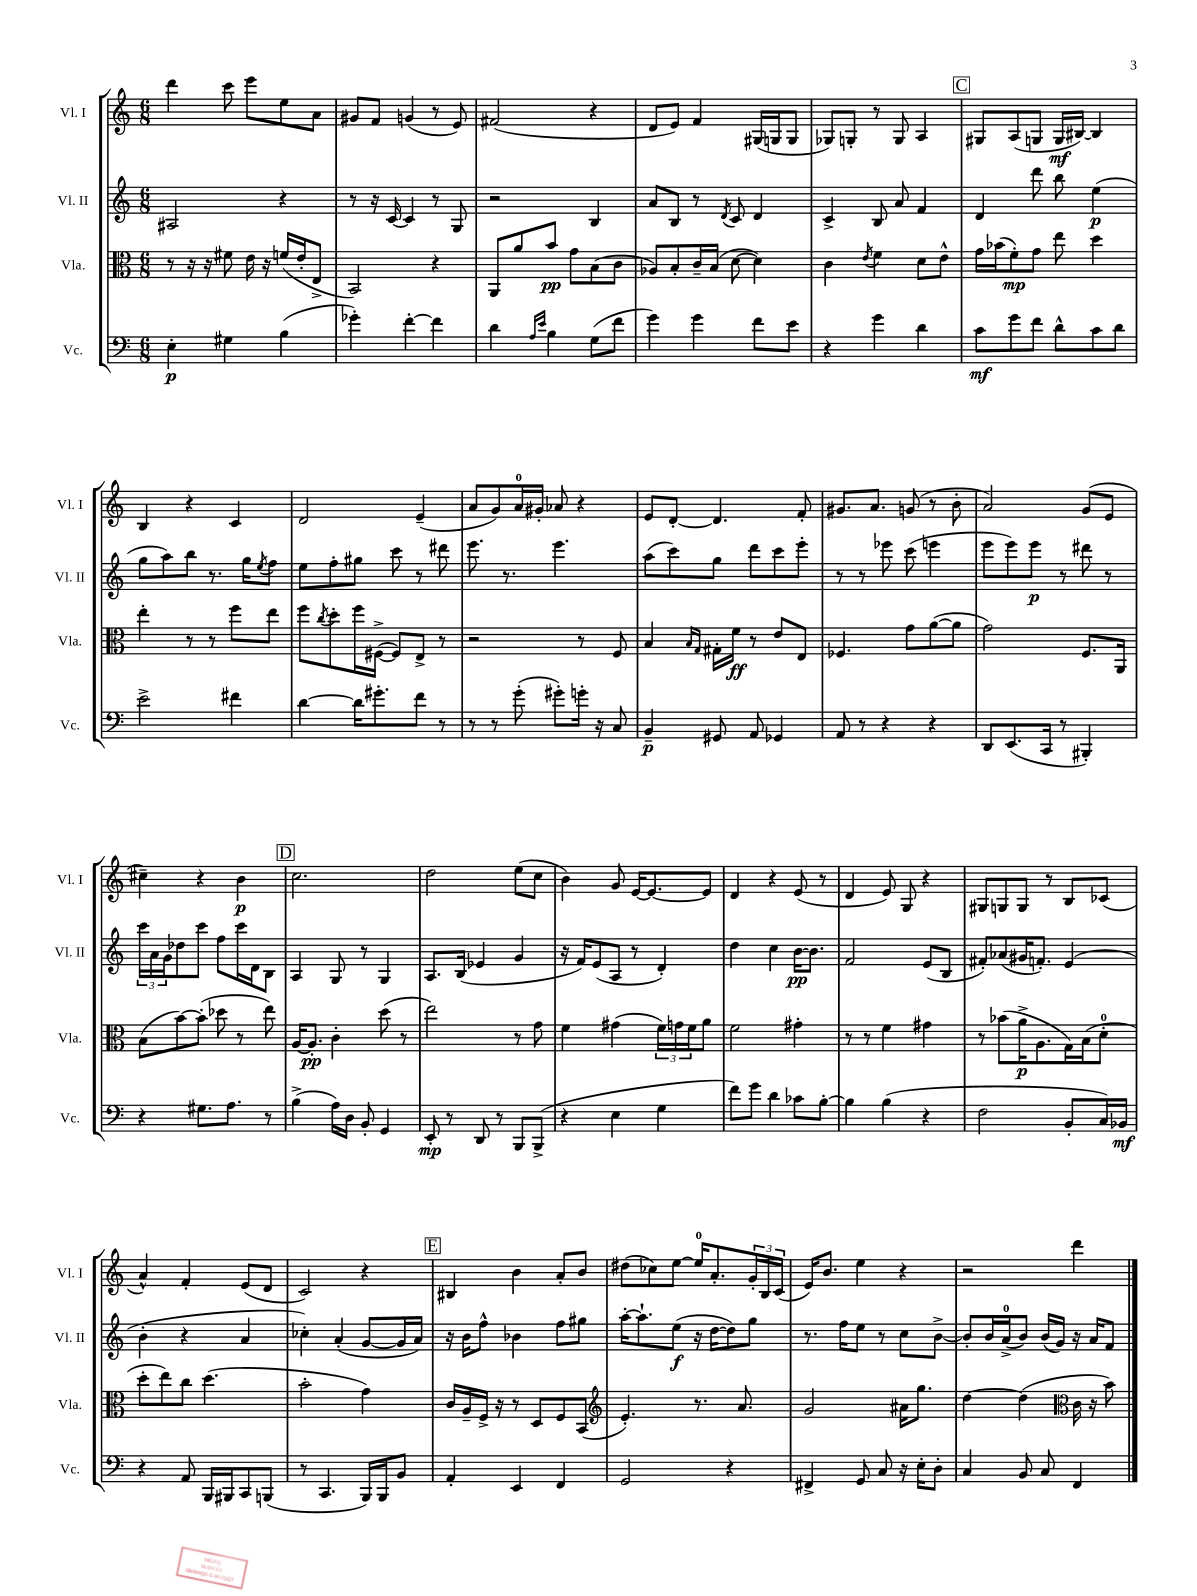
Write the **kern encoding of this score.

**kern	**kern	**kern	**kern
*staff4	*staff3	*staff2	*staff1
*clefF4	*clefC3	*clefG2	*clefG2
*k[]	*k[]	*k[]	*k[]
*M6/8	*M6/8	*M6/8	*M6/8
4E'	8r	2A#	4ddd
.	16r	.	.
.	16r	.	.
4G#	8f#	.	8ccc
.	16e	.	8eee
.	16r	.	.
(4B	(16f	4r	8ee
.	16e'	.	.
.	8E^	.	8a
=	=	=	=
4g-')	2BB)	8r	8g#
.	.	16r	8f
.	.	[16c	.
[4f'	.	4c]	(4g
4f]	4r	8r	8r
.	.	8G	8e)
=	=	=	=
4d	8AA	2r	(2f#
.	8a	.	.
16qqA	.	.	.
16qqe	.	.	.
4B	8b	.	.
.	8g	.	.
(8G	(8B	4B	4r
8f	8c	.	.
=	=	=	=
4g)	8A-)	8a	8d
.	8B'	8B	8e)
4g	16c~	8r	4f
.	(16B	.	.
.	.	8qd	.
.	[8d	8c	.
8f	4d])	4d	(16G#
.	.	.	16G
8e	.	.	8G
=	=	=	=
4r	4c	4c^	8G-)
.	.	.	8G'
.	8qe	.	.
4g	4f	8B	8r
.	.	8a	8G
4d	8d	4f	4A
.	8e^^	.	.
=	=	=	=
8c	16g	4d	8G#
.	(16b-	.	.
8g	8f')	.	(8A
8f	8g	8ddd	8G
8d^^	8ee	8bb	16G
.	.	.	[16B#)
8c	4dd	(4ee	4B#]
8d	.	.	.
=	=	=	=
2e^	4ee'	8gg	4B
.	.	8aa)	.
.	8r	8bb	4r
.	8r	8.r	.
4f#	8ff	.	4c
.	.	16gg	.
.	.	8qee	.
.	8ee	8ff	.
=	=	=	=
[4d	8ff	8ee	2d
.	8qcc	.	.
.	8dd'	8ff'	.
16d]	16ff	8gg#	.
8.g#'	([16F#^	.	.
.	8F#])	8ccc	.
8f	8E^	8r	(4e~
8r	8r	8ddd#	.
=	=	=	=
8r	2r	8.eee	8a
8r	.	.	8g)
.	.	8.r	.
(8g'	.	.	16a
.	.	.	16g#'
8g#')	.	4.eee	8a-
16g'	8r	.	4r
16r	.	.	.
8C	8F	.	.
=	=	=	=
4BB~	4B	(8aa	8e
.	.	8ccc)	[8d'
.	16qqB	.	.
.	16qqG	.	.
8GG#	16G#'	8gg	4.d]
.	16f	.	.
8AA	8r	8ddd	.
4GG-	8e	8ccc	.
.	8E	8eee'	8f'
=	=	=	=
8AA	4.F-	8r	8.g#
8r	.	8r	.
.	.	.	8.a
4r	.	8eee-	.
.	8g	(8ccc	(8g
4r	([8a	4eee	8r
.	8a]	.	8b'
=	=	=	=
8DD	2g)	8eee	2a)
(8.EE	.	8eee)	.
.	.	8eee	.
16CC	.	.	.
8r	.	8r	.
4BBB#')	8.F	8ddd#	(8g
.	.	8r	8e
.	16AA	.	.
=	=	=	=
4r	(8B	24ccc	4cc#~)
.	.	24a	.
.	.	24g	.
.	[8b)	8dd-	.
8.G#	(8b']	8ccc	4r
.	8dd-	8ff	.
8.A	.	.	.
.	8r	16ccc	4b
.	.	16d	.
8r	8ee)	8B	.
=	=	=	=
(4B^	[16A	4A	2.cc
.	8.A']	.	.
16A)	4c'	8G	.
16D	.	.	.
8BB'	.	8r	.
4GG	(8dd	4G	.
.	8r	.	.
=	=	=	=
8EE'	2ee)	8.A	2dd
8r	.	.	.
.	.	(16B	.
8DD	.	4e-	.
8r	.	.	.
8BBB	8r	4g	(8ee
(8BBB^	8g	.	8cc
=	=	=	=
4r	4f	16r	4b)
.	.	16f)	.
.	.	(8e	.
4E	(4g#	8A	8g
.	.	8r	[16e
.	.	.	8.e_
4G	24f)	4d')	.
.	24g	.	.
.	24f	.	.
.	8a	.	8e]
=	=	=	=
8f)	2f	4dd	4d
8g	.	.	.
4d	.	4cc	4r
8c-	4g#'	[16b	(8e
.	.	8.b]	.
[8B'	.	.	8r
=	=	=	=
4B]	8r	2f	4d
.	8r	.	.
(4B	4f	.	8e)
.	.	.	8G
4r	4g#	(8e	4r
.	.	8B	.
=	=	=	=
2F	8r	8f#')	8G#
.	(8b-	(8a-	8G
.	16a^	16g#	8G
.	8.A	8.f')	.
.	.	.	8r
8BB'	16G)	(4e	8B
.	(16B	.	.
16C)	8d'	.	(8c-
16BB-	.	.	.
=	=	=	=
4r	8dd'	4b'	4a^^)
.	8ee)	.	.
8AA	8cc	4r	4f'
16BBB	(4.dd	.	.
16BBB#	.	.	.
8CC	.	4a	(8e
(8BBB	.	.	8d
=	=	=	=
8r	2b'	4cc-')	2c)
4.CC	.	.	.
.	.	(4a'	.
16BBB)	4g)	[8g	4r
16BBB	.	.	.
8BB	.	16g]	.
.	.	16a)	.
=	=	=	=
4AA'	16c	16r	4B#
.	16A~	16b	.
.	16F^	8ff^^	.
.	16r	.	.
4EE	8r	4b-	4b
.	8D	.	.
4FF	8F	8ff	8a'
.	(8BB	8gg#	8b
=	=	=	=
*	*clefG2	*	*
2GG	4.e')	[16aa'	(8dd#
.	.	8.aa`]	.
.	.	.	8cc-)
.	.	(8ee	[8ee
.	8.r	16r	16ee]
.	.	[16dd	8.a'
4r	.	8dd])	.
.	8.a	.	.
.	.	8gg	24g'
.	.	.	24B
.	.	.	(24c
=	=	=	=
4FF#^	2g	8.r	16e)
.	.	.	8.b
.	.	16ff	.
8GG	.	8ee	4ee
8C	.	8r	.
16r	16a#	8cc	4r
16E'	8.gg	.	.
8D'	.	[8b^	.
=	=	=	=
4C	[4dd	8b']	2r
.	.	16b	.
.	.	(16a^	.
8BB	(4dd]	8b)	.
8C	.	(16b	.
.	.	16g)	.
*	*clefC3	*	*
4FF	16c	16r	4ddd
.	16r	16a	.
.	8b)	8f	.
==	==	==	==
*-	*-	*-	*-
